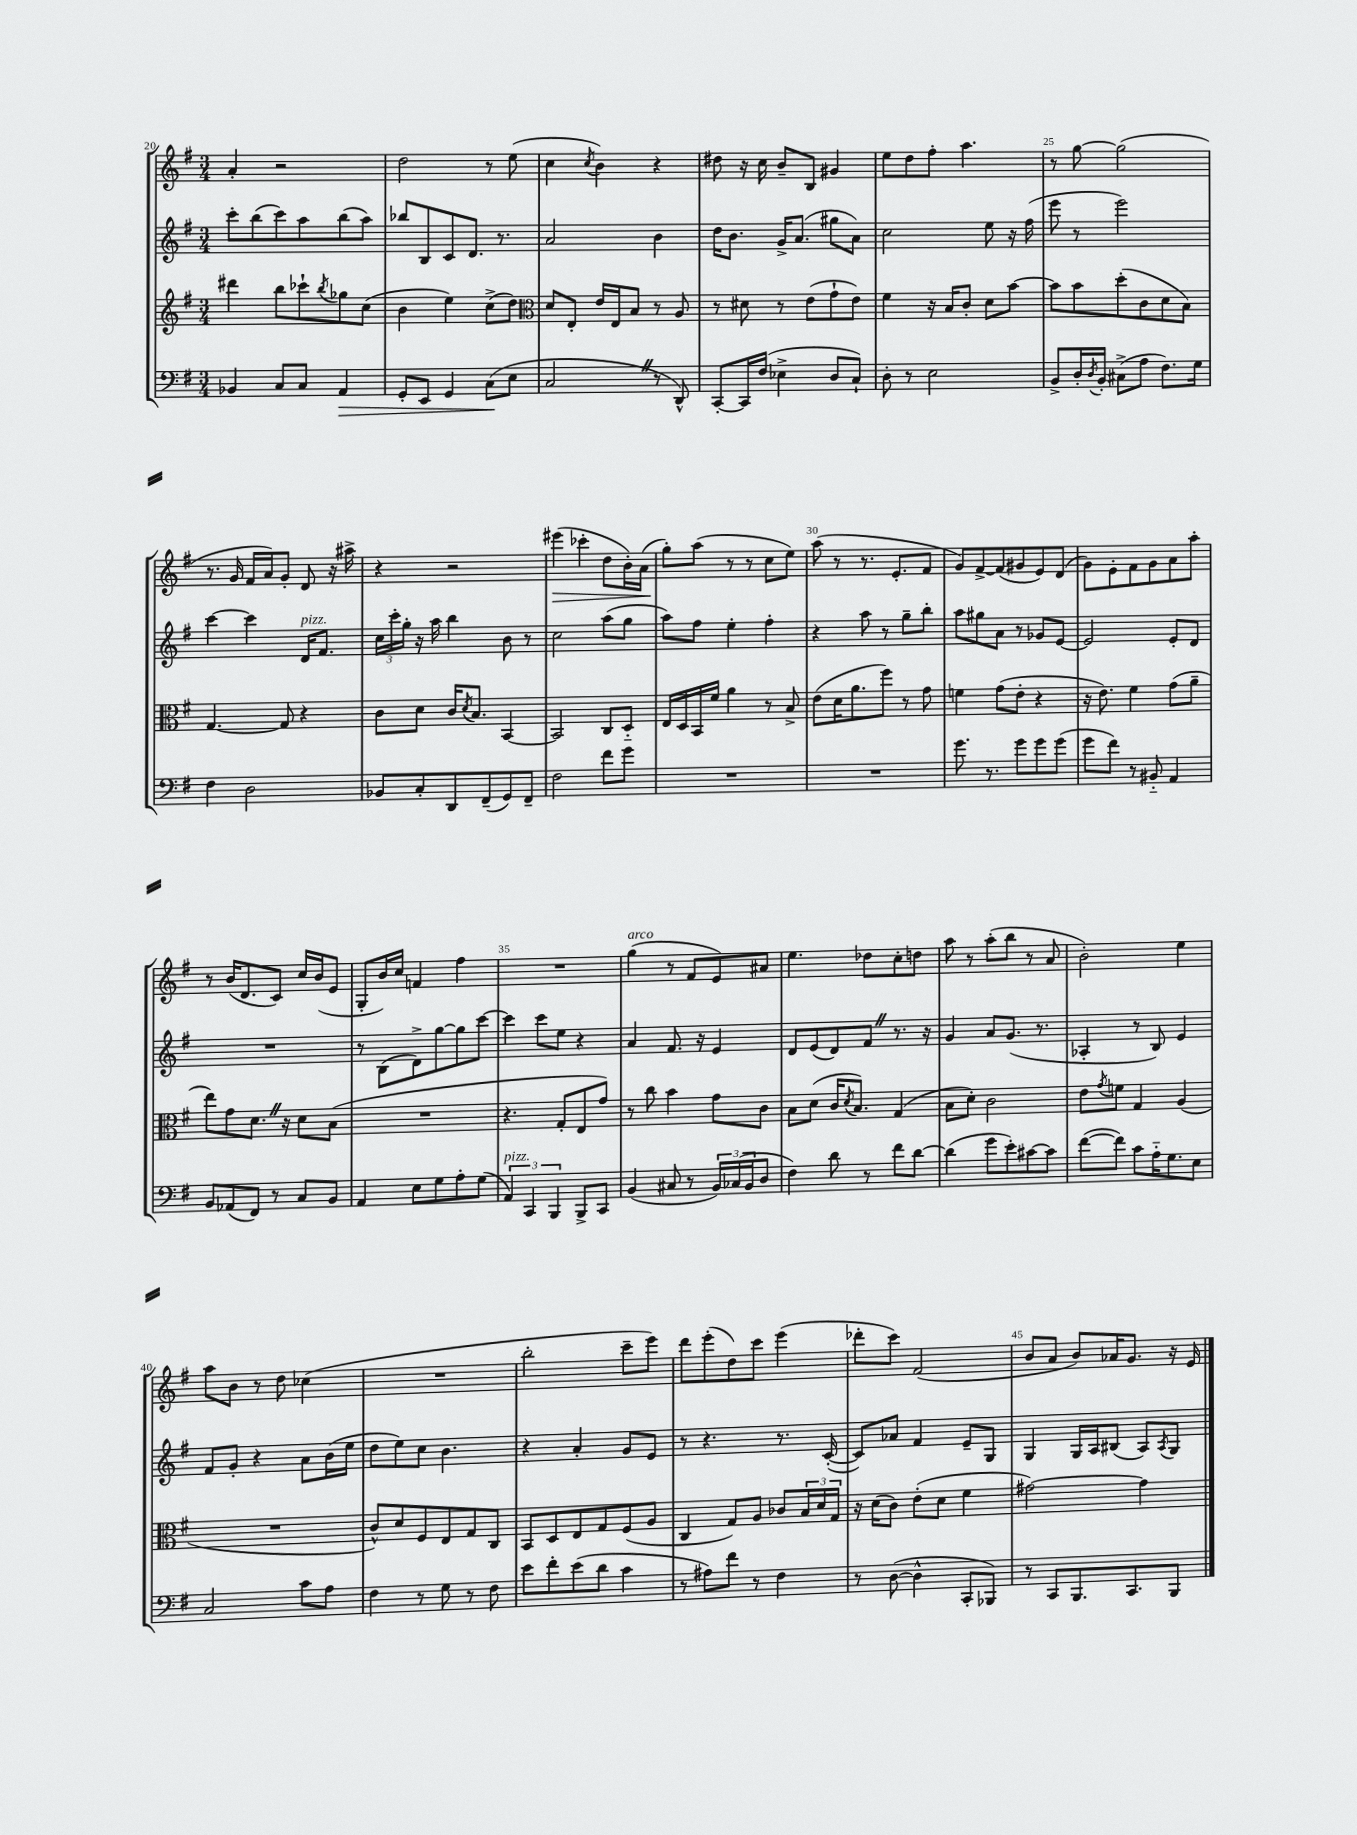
<<
\new StaffGroup <<
\new Staff = "s0" {
    \clef treble \key g \major \numericTimeSignature \time 3/4
    a'4-. r2 |
    d''2 r8 e''8( |
    c''4 \acciaccatura { c''8 } b'4) r4 |
    dis''8 r16 c''16 b'8-- b8 gis'4 |
    e''8 d''8 fis''8-. a''4. |
    r8 g''8~ g''2( |
    r8. g'16 fis'16 a'16) g'8-. d'8 r16 ais''16-> |
    r4 r2 |
    eis'''4\>( ces'''4-. d''8 b'16-.) a'16( |
    g''8-.\!) a''8( r8 r8 c''8 e''8) |
    a''8( r8 r8. e'8.-. fis'8 |
    g'8) fis'8~-> fis'8( gis'8 e'8) d'8( |
    g'8) e'8-. fis'8 g'8 a'8 a''8-. |
    r8 b'16( d'8. c'8) c''16 b'16( e'8 |
    g8-. b'16) c''16 f'4 fis''4 |
    R2. |
    g''4^\markup { \italic "arco" }( r8 fis'8 e'8) ais'8 |
    e''4. des''8 c''8-. d''8 |
    a''8 r8 a''8-.( b''8 r8 a'8 |
    b'2-.) e''4 |
    a''8 b'8 r8 d''8 ces''4( |
    R2. |
    b''2-. c'''8-- e'''8) |
    d'''8 e'''8-.( d''8) c'''8 e'''4( |
    des'''8-. c'''8) fis'2( |
    b'8 a'8 b'8) aes'16 g'8. r16 e'16 \bar "|." |
}
\new Staff = "s1" {
    \clef treble \key g \major \numericTimeSignature \time 3/4
    c'''8-. b''8( c'''8) a''8 b''8( a''8) |
    bes''8 b8 c'8 d'8. r8. |
    a'2 b'4 |
    d''16 b'8. g'16-> a'8.( gis''8 a'8) |
    c''2 e''8 r16 fis''16( |
    e'''8 r8 e'''2) |
    c'''4~ c'''4 d'16^\markup { \italic "pizz." } fis'8. |
    \tuplet 3/2 { c''16 c'''16-. g''16-. } r16 a''16 b''4 b'8 r8 |
    c''2 a''8( g''8 |
    a''8) fis''8 e''4-. fis''4-. |
    r4 a''8 r8 g''8-- b''8-. |
    a''8 gis''8 a'8 r8 ges'8 e'8~ |
    e'2 e'8-. d'8 |
    R2. |
    r8 b8( d'8->) g''8~ g''8 c'''8~ |
    c'''4 c'''8 e''8 r4 |
    a'4 fis'8. r16 e'4 |
    d'8 e'8( d'8) fis'8 \once \override BreathingSign.text = \markup { \musicglyph "scripts.caesura.straight" } \breathe r8. r16 |
    g'4 a'8 g'8.( r8. |
    aes4-. r8 b8) e'4 |
    fis'8 g'8-. r4 a'8 b'16( e''16 |
    d''8 e''8) c''8 b'4. |
    r4 a'4-. g'8 e'8 |
    r8 r4. r8. c'16~-.( |
    c'8) aes'8 fis'4 e'8-- g8 |
    g4 g16 a16 bis8( a8) \acciaccatura { a8 } g8 \bar "|." |
}
\new Staff = "s2" {
    \clef treble \key g \major \numericTimeSignature \time 3/4
    dis'''4 b''8 ces'''8-! \acciaccatura { b''8 } ges''8 c''8( |
    b'4 e''4) c''8->( d''8) |
    \clef alto d'8 e8-. e'16 e16 b8 r8 a8 |
    r8 dis'8 r8 e'8( g'8-! e'8) |
    fis'4 r16 b16 c'8-. d'8 b'8~ |
    b'8 b'8 d''8-.( c'8 d'8 b8) |
    g4.~ g8 r4 |
    c'8 d'8 c'16 \acciaccatura { d'8 } b8. b,4~ |
    b,2 c8 d8-_ |
    e16 d16 b,16 fis'16 a'4 r8 b8-> |
    e'8( d'16 a'8. fis''8) r8 g'8 |
    f'4 g'8( e'8-. r4 |
    r16 e'8.) fis'4 g'8( a'8-- |
    e''8) g'8 d'8. \once \override BreathingSign.text = \markup { \musicglyph "scripts.caesura.straight" } \breathe r16 d'8 b8( |
    R2. |
    r4. g8-. e8 g'8) |
    r8 c''8 b'4 g'8 c'8 |
    b8 d'8( c'16 \acciaccatura { d'8 } b8.) g4( |
    b8 d'8-.) c'2 |
    e'8 \acciaccatura { g'8 } f'8 g4 a4( |
    R2. |
    c'8-^) d'8 fis8 e8 g8 c8 |
    b,8 d8 e8 g8 fis8( a8 |
    c4 g8) a8 ces'8 \tuplet 3/2 { b16 d'16 g16 } |
    r16 d'16( c'8) e'8-.( d'8 fis'4 |
    gis'2~) gis'4 \bar "|." |
}
\new Staff = "s3" {
    \clef bass \key g \major \numericTimeSignature \time 3/4
    bes,4 c8 c8 a,4\> |
    g,8-. e,8 g,4 c8\!( e8 |
    c2 \once \override BreathingSign.text = \markup { \musicglyph "scripts.caesura.straight" } \breathe r8 d,8-^) |
    c,8~-. c,16 fis16( ees4-> d8 c8-!) |
    d8-. r8 e2 |
    b,8-> d16-. \acciaccatura { d8 } b,16-. cis8->( a8 fis8.) g16 |
    fis4 d2 |
    bes,8 c8-. d,8 fis,8--( g,8) fis,8-- |
    fis2 fis'8 g'8 |
    R2. |
    R2. |
    g'8. r8. g'8 g'8 g'8( |
    g'8 fis'8) r8 bis,8-_ a,4 |
    b,8 aes,8( fis,8) r8 c8 b,8 |
    a,4 e8 g8 a8-. g8( |
    \tuplet 3/2 { a,4^\markup { \italic "pizz." }) c,4 b,,4 } b,,8-> c,8 |
    b,4( cis8 r8 \tuplet 3/2 { b,16) ces16( b,16 } d8 |
    fis4) d'8 r8 fis'8 d'8~ |
    d'4( g'8 e'8-.) cis'8~ cis'8 |
    fis'8~( fis'8) c'8 a16-_ g8. e8 |
    c2 c'8 a8 |
    fis4 r8 g8 r8 fis8 |
    e'8 fis'8-. e'8( d'8 c'4 |
    r8 ais8) fis'8 r8 fis4 |
    r8 d8~( d4-^ c,8-. bes,,8) |
    r8 c,8 b,,8. c,8. b,,8 \bar "|." |
}
>>
>>
\layout { \context { \Score currentBarNumber = #20 \override BarNumber.break-visibility = ##(#f #t #t) barNumberVisibility = #(every-nth-bar-number-visible 5) } }
